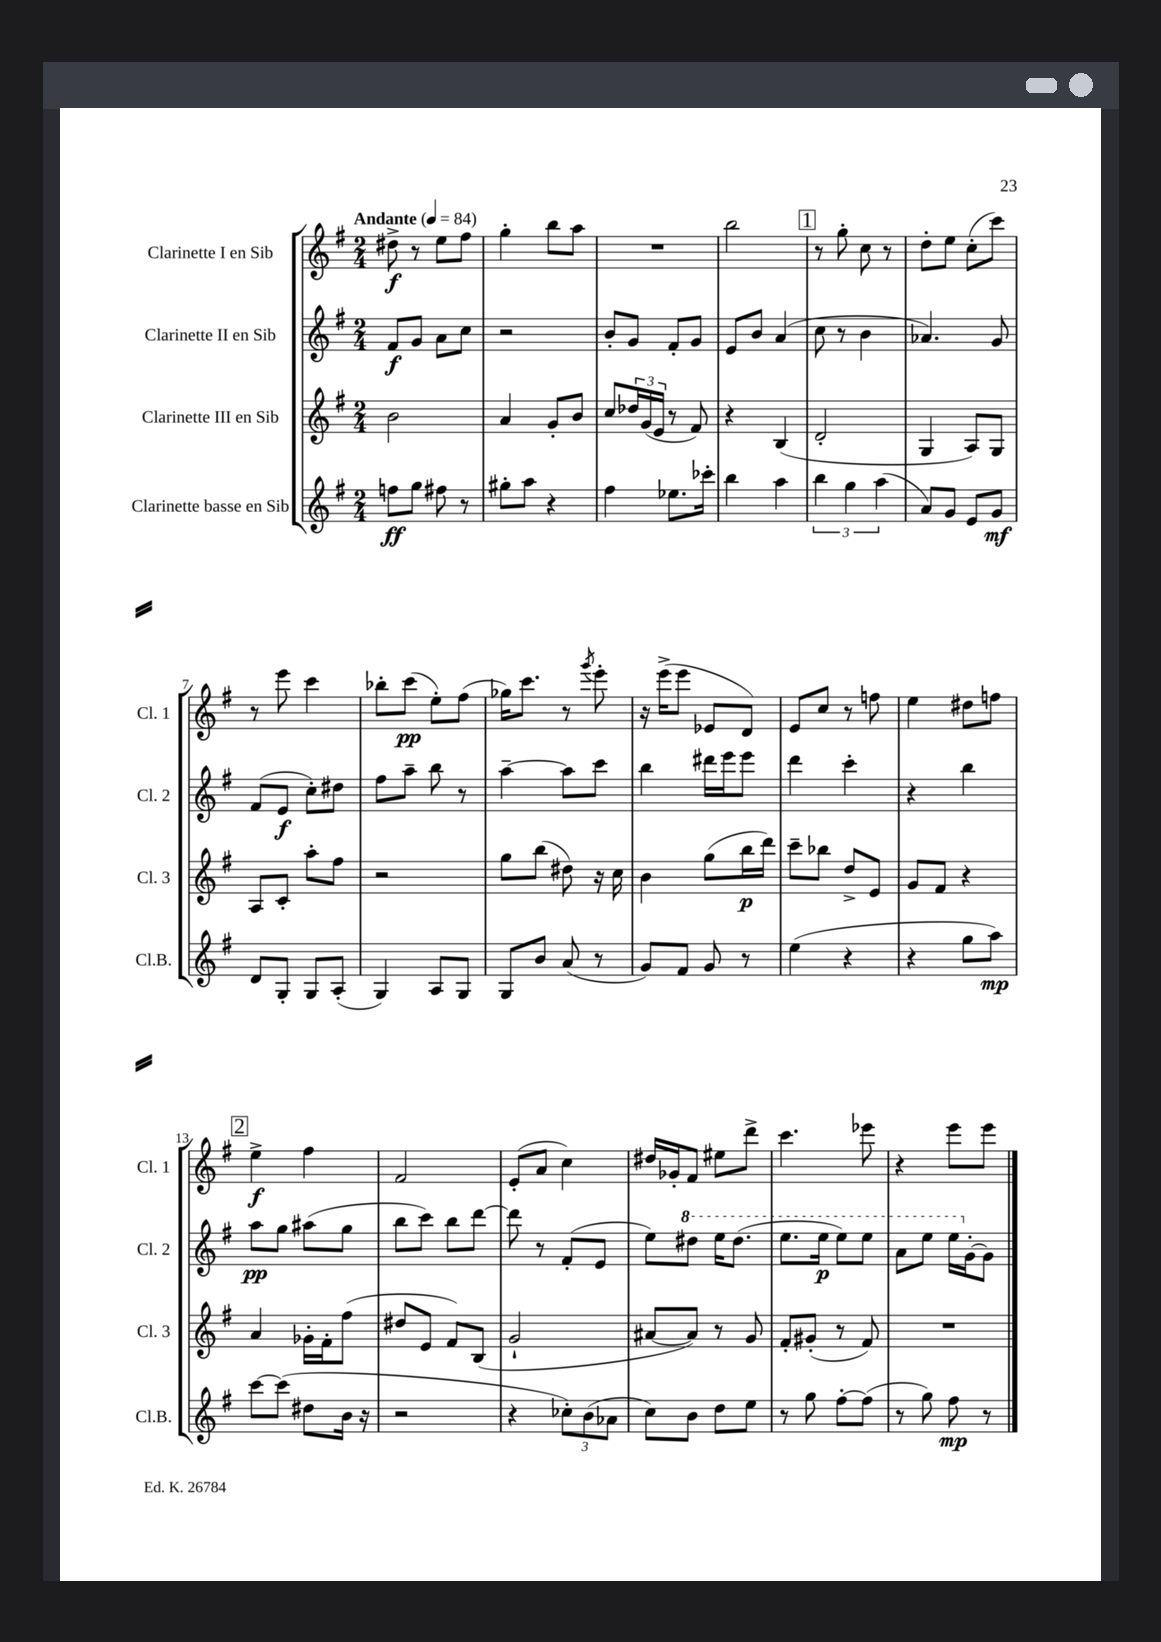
<<
\new StaffGroup <<
\new Staff = "s0" \with { instrumentName = "Clarinette I en Sib" shortInstrumentName = "Cl. 1" } {
    \clef treble \key g \major \numericTimeSignature \time 2/4 \tempo "Andante" 4 = 84
    dis''8->\f r8 e''8 fis''8 |
    g''4-. b''8 a''8 |
    R2 |
    b''2 |
    \mark \markup { \box "1" } r8 g''8-. c''8 r8 |
    d''8-. e''8 c''8-.( c'''8) |
    r8 e'''8 c'''4 |
    bes''8-. c'''8\pp( e''8-.) fis''8( |
    ges''16) c'''8. r8 \acciaccatura { g'''8 } e'''8-. |
    r16 e'''16->( e'''8 ees'8 d'8) |
    e'8 c''8 r8 f''8 |
    e''4 dis''8 f''8 |
    \mark \markup { \box "2" } e''4->\f fis''4 |
    fis'2 |
    e'8-.( a'8 c''4) |
    dis''16 ges'16-. fis'8 eis''8 d'''8-> |
    c'''4. ees'''8 |
    r4 e'''8 e'''8 \bar "|." |
}
\new Staff = "s1" \with { instrumentName = "Clarinette II en Sib" shortInstrumentName = "Cl. 2" } {
    \clef treble \key g \major \numericTimeSignature \time 2/4
    fis'8\f g'8 a'8 c''8 |
    r2 |
    b'8-. g'8 fis'8-. g'8 |
    e'8 b'8 a'4( |
    \mark \markup { \box "1" } c''8 r8 b'4 |
    aes'4.) g'8 |
    fis'8( e'8\f c''8-.) dis''8 |
    fis''8 a''8-- b''8 r8 |
    a''4~-- a''8 c'''8 |
    b''4 dis'''16 e'''16 e'''8 |
    d'''4 c'''4-. |
    r4 b''4 |
    \mark \markup { \box "2" } a''8\pp g''8 ais''8( g''8 |
    b''8 c'''8) b''8 d'''8~ |
    d'''8 r8 fis'8-.( e'8 |
    e''8) \ottava #1 dis'''8 e'''16 dis'''8.( |
    e'''8. e'''16\p e'''8) e'''8 |
    a''8 e'''8 e'''16 \ottava #0 g'16~-. g'8 \bar "|." |
}
\new Staff = "s2" \with { instrumentName = "Clarinette III en Sib" shortInstrumentName = "Cl. 3" } {
    \clef treble \key g \major \numericTimeSignature \time 2/4
    b'2 |
    a'4 g'8-. b'8 |
    c''8 \tuplet 3/2 { des''16 g'16( e'16 } r8 fis'8) |
    r4 b4( |
    \mark \markup { \box "1" } d'2-. |
    g4 a8) g8 |
    a8 c'8-. a''8-. fis''8 |
    r2 |
    g''8 b''8( dis''8) r16 c''16 |
    b'4 g''8( b''16\p d'''16) |
    c'''8-- bes''8 d''8-> e'8 |
    g'8 fis'8 r4 |
    \mark \markup { \box "2" } a'4 ges'16-. fis'16-. fis''8( |
    dis''8 e'8 fis'8) b8( |
    g'2-! |
    ais'8~ ais'8) r8 g'8 |
    fis'8-. gis'8-.( r8 fis'8) |
    R2 \bar "|." |
}
\new Staff = "s3" \with { instrumentName = "Clarinette basse en Sib" shortInstrumentName = "Cl.B." } {
    \clef treble \key g \major \numericTimeSignature \time 2/4
    f''8\ff g''8 fis''8 r8 |
    gis''8-. a''8 r4 |
    fis''4 ees''8. ces'''16-. |
    b''4 a''4 |
    \mark \markup { \box "1" } \tuplet 3/2 { b''4 g''4 a''4( } |
    a'8) g'8 e'8 g'8\mf |
    d'8 g8-. g8 a8-.( |
    g4) a8 g8 |
    g8 b'8 a'8( r8 |
    g'8) fis'8 g'8 r8 |
    e''4( r4 |
    r4 g''8 a''8\mp) |
    \mark \markup { \box "2" } c'''8~ c'''8( dis''8 b'16 r16 |
    r2 |
    r4 \tuplet 3/2 { ces''8-.) b'8( aes'8 } |
    c''8) b'8 d''8 e''8 |
    r8 g''8 fis''8~-. fis''8( |
    r8 g''8) fis''8\mp r8 \bar "|." |
}
>>
>>
